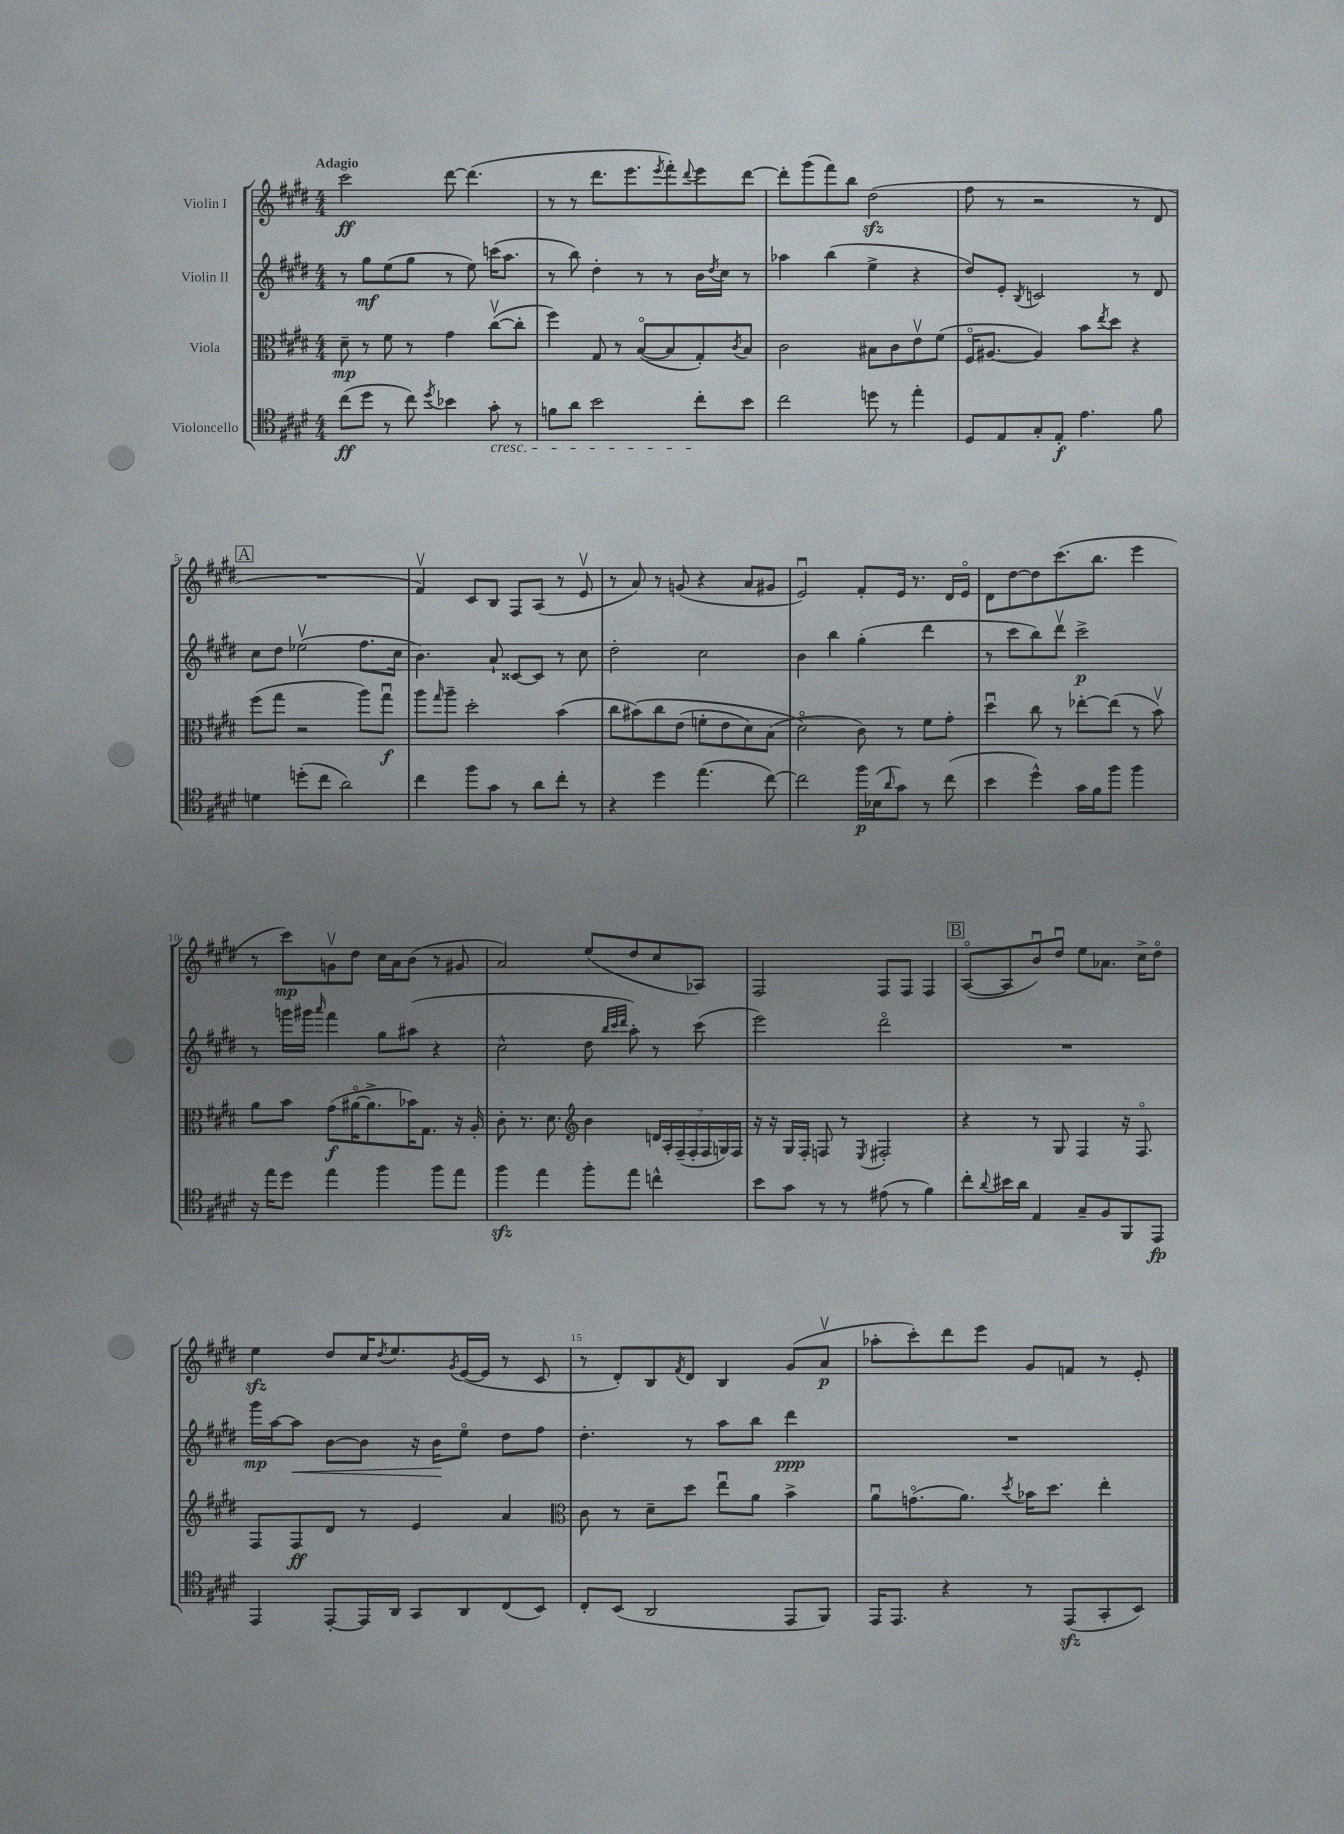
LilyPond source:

<<
\new StaffGroup <<
\new Staff = "s0" \with { instrumentName = "Violin I" } {
    \clef treble \key e \major \numericTimeSignature \time 4/4 \tempo "Adagio"
    cis'''2\ff dis'''8~ dis'''4.( |
    r8 r8 dis'''8. e'''8. \acciaccatura { e'''8 } fis'''8-.) \appoggiatura { dis'''8 } e'''8 dis'''8~ |
    dis'''8-. gis'''8( fis'''8) b''8 dis''2\sfz( |
    fis''8 r8 r2 r8 dis'8 |
    \mark \markup { \box "A" } R1 |
    fis'4\upbow) cis'8 b8 fis8 a8( r8 e'8\upbow |
    r8 a'8) r8 g'8( r4 a'8 gis'8 |
    e'2\downbow) fis'8-. e'16 r8. dis'16 e'16\flageolet |
    dis'8 dis''8~ dis''8 cis'''8.( b''8. e'''4 |
    r8 cis'''8\mp) g'8\upbow dis''8 cis''16 a'16 b'8( r8 gis'8 |
    a'2) e''8( dis''8 cis''8 aes8) |
    fis2 fis8 fis8 fis4 |
    \mark \markup { \box "B" } a8~\flageolet( a8 b'8\downbow) dis''8\downbow e''8 aes'8. cis''16-> dis''8\flageolet |
    e''4\sfz dis''8 cis''16 \acciaccatura { dis''8 } e''8. \acciaccatura { gis'8 } e'16~( e'16 r8 cis'8 |
    r8 dis'8-.) b8 \acciaccatura { fis'8 } dis'8 b4 gis'8( a'8\upbow\p |
    aes''8-. cis'''8-.) dis'''8 e'''8 gis'8 f'8 r8 e'8-. \bar "|." |
}
\new Staff = "s1" \with { instrumentName = "Violin II" } {
    \clef treble \key e \major \numericTimeSignature \time 4/4
    r8 gis''8\mf e''8( gis''8 r8 e''8) c'''16( a''8. |
    r8 b''8) dis''4-. r8 r8 b'16 \acciaccatura { dis''8 } cis''16 r8 |
    aes''4 b''4( e''4-> r4 |
    dis''8) e'8-. \acciaccatura { b8 } c'2 r8 dis'8 |
    \mark \markup { \box "A" } cis''8 dis''8 ees''2\upbow( fis''8. cis''16 |
    b'4.) a'8-! cisis'8~ cisis'8 r8 cis''8 |
    dis''2-. cis''2 |
    b'4 b''4 gis''4-.( dis'''4 |
    r8 cis'''8 b''8) dis'''8\upbow cis'''2->\p |
    r8 g'''16 gis'''16 \grace { a'''16 } fis'''4 gis''8 ais''8( r4 |
    cis''2-^ dis''8 \grace { b''32 cis'''32 dis'''32 } a''8-.) r8 cis'''8( |
    e'''2) dis'''2\flageolet |
    \mark \markup { \box "B" } R1 |
    gis'''16\mp a''16~ a''8\< b'8~ b'8 r16 b'16\! e''8\flageolet dis''8 fis''8 |
    dis''4.-. r8 a''8 b''8 dis'''4\ppp |
    R1 \bar "|." |
}
\new Staff = "s2" \with { instrumentName = "Viola" } {
    \clef alto \key e \major \numericTimeSignature \time 4/4
    dis'8--\mp r8 fis'8 r8 gis'4 cis''8~\upbow( cis''8-. |
    fis''4) gis8 r8 b8~\flageolet( b8 gis8-.) \acciaccatura { cis'8 } b8 |
    cis'2 bis8 cis'8 e'8\upbow fis'8( |
    fis16\flageolet ais8.~ ais4) b'8 \acciaccatura { e''8 } dis''8 r4 |
    \mark \markup { \box "A" } fis''8( gis''8 r2 a''8) gis''8\downbow\f |
    a''8 \grace { gis''16 } a''8-- dis''2-. b'4( |
    cis''8 bis'8)\( cis''8 e'8( f'8-. e'8 dis'8) b8( |
    dis'2\flageolet\) cis'8) r8 fis'8 gis'8-. |
    dis''4\downbow cis''8 r8 ees''8~-. ees''8( r8 b'8\upbow) |
    a'8 b'8 gis'8\f( ais'16~\flageolet ais'8.-> bes'16) gis8. r16 a16-. |
    cis'8-. r8. dis'8. \clef treble b'4 \tuplet 7/4 { d'16 a16-. fis16--( fis16-. fis16 g16) fis16 } |
    r16 r16 gis16 fis16-. f8 r8 \acciaccatura { e8 } fis2-. |
    \mark \markup { \box "B" } r4 r8 gis8 fis4 r16 fis8.\flageolet |
    fis8 fis8\ff dis'8 r8 e'4 a'4 |
    \clef alto cis'8 r8 dis'8-- dis''8 e''8\downbow a'8 b'4-> |
    a'8\downbow g'8.\flageolet( a'8.) \acciaccatura { dis''8 } bes'16 dis''8. e''4-. \bar "|." |
}
\new Staff = "s3" \with { instrumentName = "Violoncello" } {
    \clef tenor \key e \major \numericTimeSignature \time 4/4
    cis''8\ff( dis''8 r8 cis''8) \acciaccatura { dis''8 } bes'4 gis'8-.\cresc r8 |
    f'8 a'8 b'2 cis''8-.\! b'8 |
    cis''2 d''8 r8 e''4-. |
    dis8 e8 gis8-. e8-.\f e'4. fis'8 |
    \mark \markup { \box "A" } d'4 d''8-.( cis''8 a'2) |
    cis''4 fis''8 gis'8 r8 a'8 cis''8-. r8 |
    r4 dis''4 e''4.( cis''8~) |
    cis''2 fis''16\p bes16( \grace { a'16 } gis'8) r8 cis''8( |
    b'4 dis''4-^) gis'16 fis'16 fis''8 fis''4 |
    r16 e''16 dis''8 e''4 fis''4 fis''8 e''8 |
    fis''4\sfz e''4 fis''8-. e''8 c''4-^ |
    b'8 gis'8 r8 r8 eis'8( r8 fis'4) |
    \mark \markup { \box "B" } cis''8-. \appoggiatura { a'8 } bis'16 a'16 e4 gis8-- fis8 fis,8 e,8\fp |
    e,4 e,8~-. e,16 a,16 gis,8 a,8 cis8( b,8) |
    cis8-. b,8( a,2 e,8 fis,8) |
    e,16 e,8. r4 r8 e,8\sfz( gis,8-. b,8) \bar "|." |
}
>>
>>
\layout { \context { \Score \override BarNumber.break-visibility = ##(#f #t #t) barNumberVisibility = #(every-nth-bar-number-visible 5) } }
